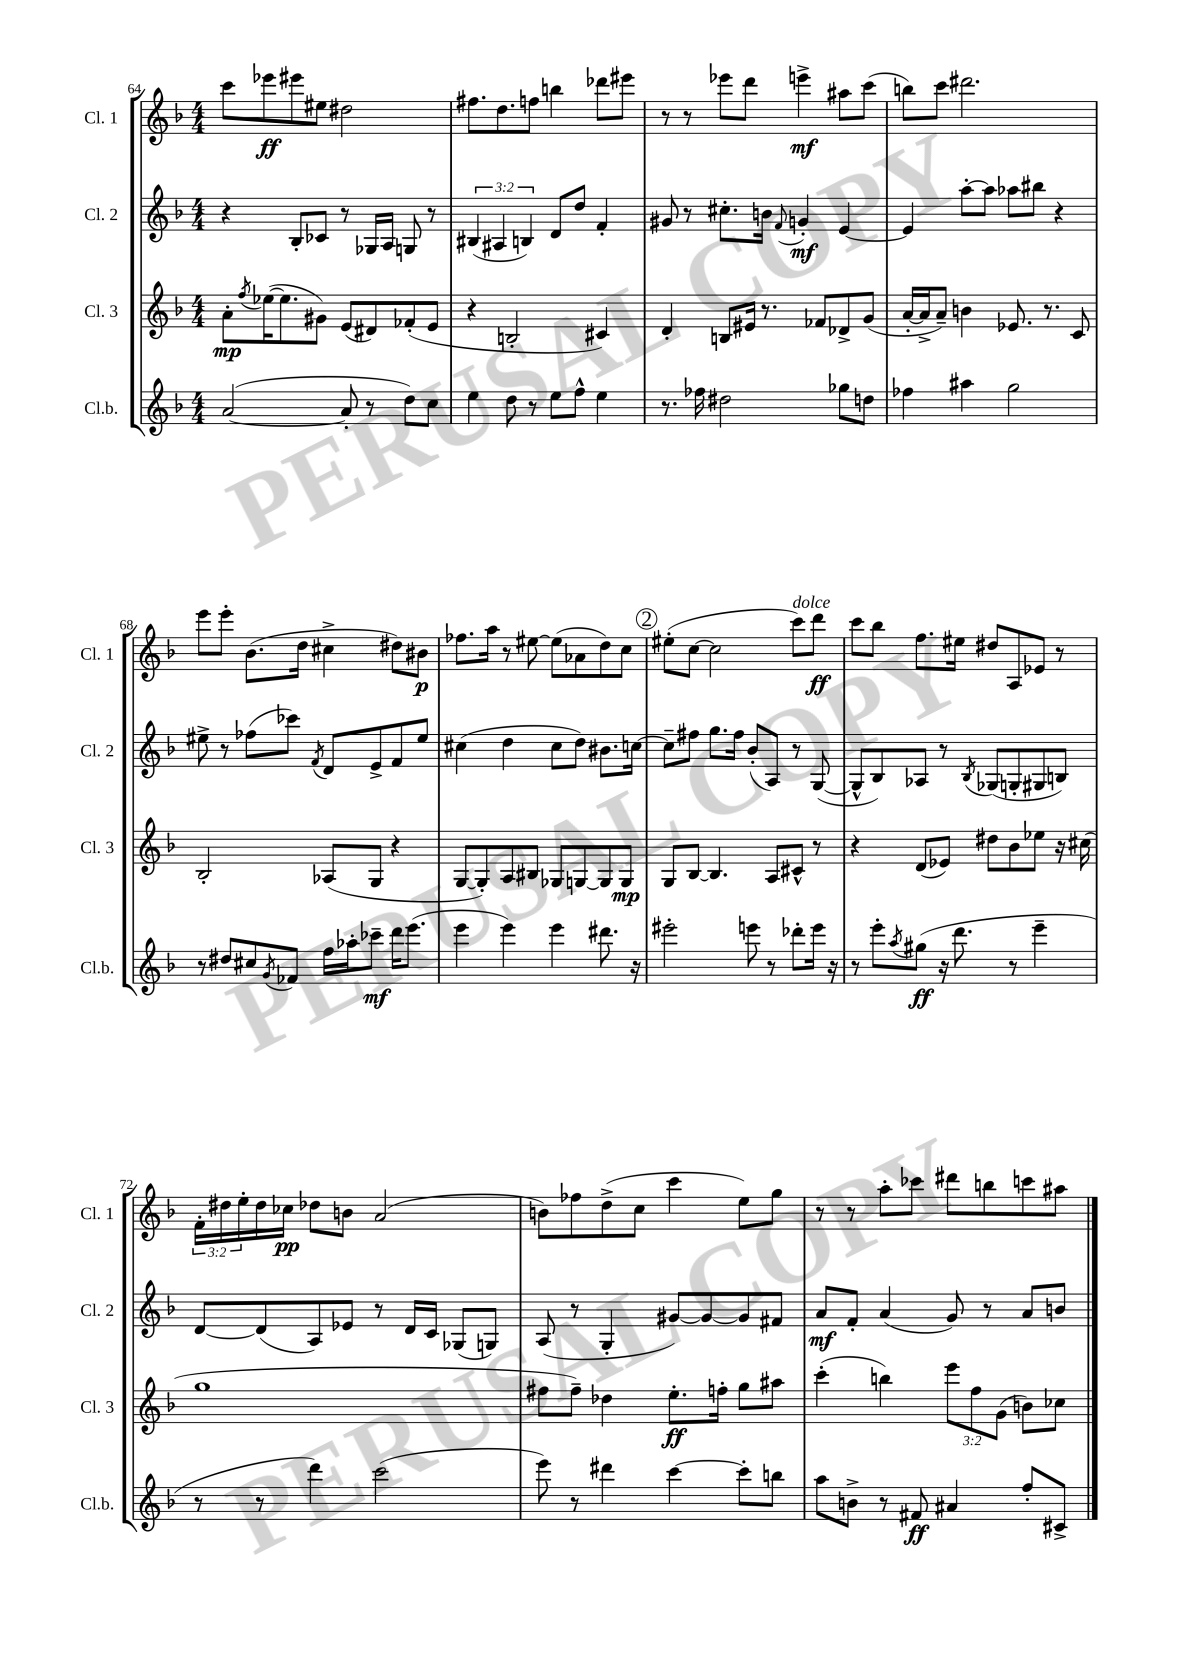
<<
\new StaffGroup <<
\new Staff = "s0" \with { instrumentName = "Cl. 1" shortInstrumentName = "Cl. 1" } {
    \clef treble \key f \major \numericTimeSignature \time 4/4 \override Staff.TupletNumber.text = #tuplet-number::calc-fraction-text
    c'''8 ees'''8\ff eis'''8 eis''8 dis''2 |
    fis''8. d''8. f''8 b''4 des'''8 eis'''8 |
    r8 r8 ees'''8 d'''8 e'''4->\mf ais''8 c'''8( |
    b''8) c'''8 dis'''2. |
    e'''8 e'''8-. bes'8.( d''16 cis''4-> dis''8) bis'8\p |
    fes''8. a''16 r8 eis''8~ eis''8( aes'8 d''8) c''8 |
    \mark \markup { \circle "2" } eis''8-.( c''8~ c''2 c'''8^\markup { \italic "dolce" }) d'''8\ff |
    c'''8 bes''8 f''8. eis''16 dis''8 a8 ees'8 r8 |
    \tuplet 3/2 { f'16-. dis''16 e''16-. } dis''16 ces''16\pp des''8 b'8 a'2( |
    b'8) fes''8 d''8->( c''8 c'''4 e''8) g''8 |
    r8 r8 a''8-. ces'''8 dis'''8 b''8 c'''8 ais''8 \bar "|." |
}
\new Staff = "s1" \with { instrumentName = "Cl. 2" shortInstrumentName = "Cl. 2" } {
    \clef treble \key f \major \numericTimeSignature \time 4/4 \override Staff.TupletNumber.text = #tuplet-number::calc-fraction-text
    r4 bes8-. ces'8 r8 ges16 a16 g8 r8 |
    \tuplet 3/2 { bis4( ais4 b4) } d'8 d''8 f'4-. |
    gis'8 r8 cis''8.-. b'16 \appoggiatura { f'8 } g'4-.\mf e'4~ |
    e'4 a''8~-. a''8 aes''8 bis''8 r4 |
    eis''8-> r8 fes''8( ces'''8) \acciaccatura { f'8 } d'8 e'8-> f'8 eis''8 |
    cis''4( d''4 cis''8 d''8) bis'8. c''16~ |
    \mark \markup { \circle "2" } c''8-- fis''8 g''8. fis''16 bes'8-.( a8) r8 g8~( |
    g8-^ bes8) aes8 r8 \acciaccatura { bes8 } ges8( g8-. gis8 b8) |
    d'8~ d'8( a8) ees'8 r8 d'16 c'16 ges8( g8) |
    a8( r8 g4-. gis'8~) gis'8~ gis'8 fis'8 |
    a'8\mf f'8-. a'4( g'8) r8 a'8 b'8 \bar "|." |
}
\new Staff = "s2" \with { instrumentName = "Cl. 3" shortInstrumentName = "Cl. 3" } {
    \clef treble \key f \major \numericTimeSignature \time 4/4 \override Staff.TupletNumber.text = #tuplet-number::calc-fraction-text
    a'8-.\mp \acciaccatura { f''8 } ees''16~( ees''8. gis'8) e'8( dis'8) fes'8-.( e'8 |
    r4 b2-. cis'4) |
    d'4-. b8 eis'16 r8. fes'8 des'8-> g'8( |
    a'16~-. a'16-> a'8--) b'4 ees'8. r8. c'8 |
    bes2-. aes8( g8 r4 |
    g8~ g8-.) a8 bis8 ges8 g8~ g8 g8\mp |
    \mark \markup { \circle "2" } g8 bes8~ bes4. a8 cis'8-^ r8 |
    r4 d'8( ees'8) dis''8 bes'8 ees''8 r16 cis''16( |
    g''1 |
    fis''8 fis''8--) des''4 e''8.-.\ff f''16-. g''8 ais''8 |
    c'''4-.( b''4) \tuplet 3/2 { e'''8 f''8 g'8( } b'8) ces''8 \bar "|." |
}
\new Staff = "s3" \with { instrumentName = "Cl.b." shortInstrumentName = "Cl.b." } {
    \clef treble \key f \major \numericTimeSignature \time 4/4
    a'2~( a'8-. r8 d''8) c''8 |
    e''4 d''8 r8 e''8 f''8-^ e''4 |
    r8. fes''16 dis''2 ges''8 d''8 |
    fes''4 ais''4 g''2 |
    r8 dis''8 cis''8 \acciaccatura { g'8 } fes'8 f''16 aes''16-. ces'''8--\mf d'''16 e'''8.( |
    e'''4 e'''4) e'''4 dis'''8. r16 |
    \mark \markup { \circle "2" } eis'''2-. e'''8 r8 des'''8-. e'''16 r16 |
    r8 e'''8-. \acciaccatura { a''8 } gis''8\ff( r16 d'''8. r8 e'''4-- |
    r8 r8 d'''4) c'''2( |
    e'''8) r8 dis'''4 c'''4~ c'''8-. b''8 |
    a''8 b'8-> r8 fis'8\ff ais'4 f''8-. cis'8-> \bar "|." |
}
>>
>>
\layout { \context { \Score currentBarNumber = #64 } }
